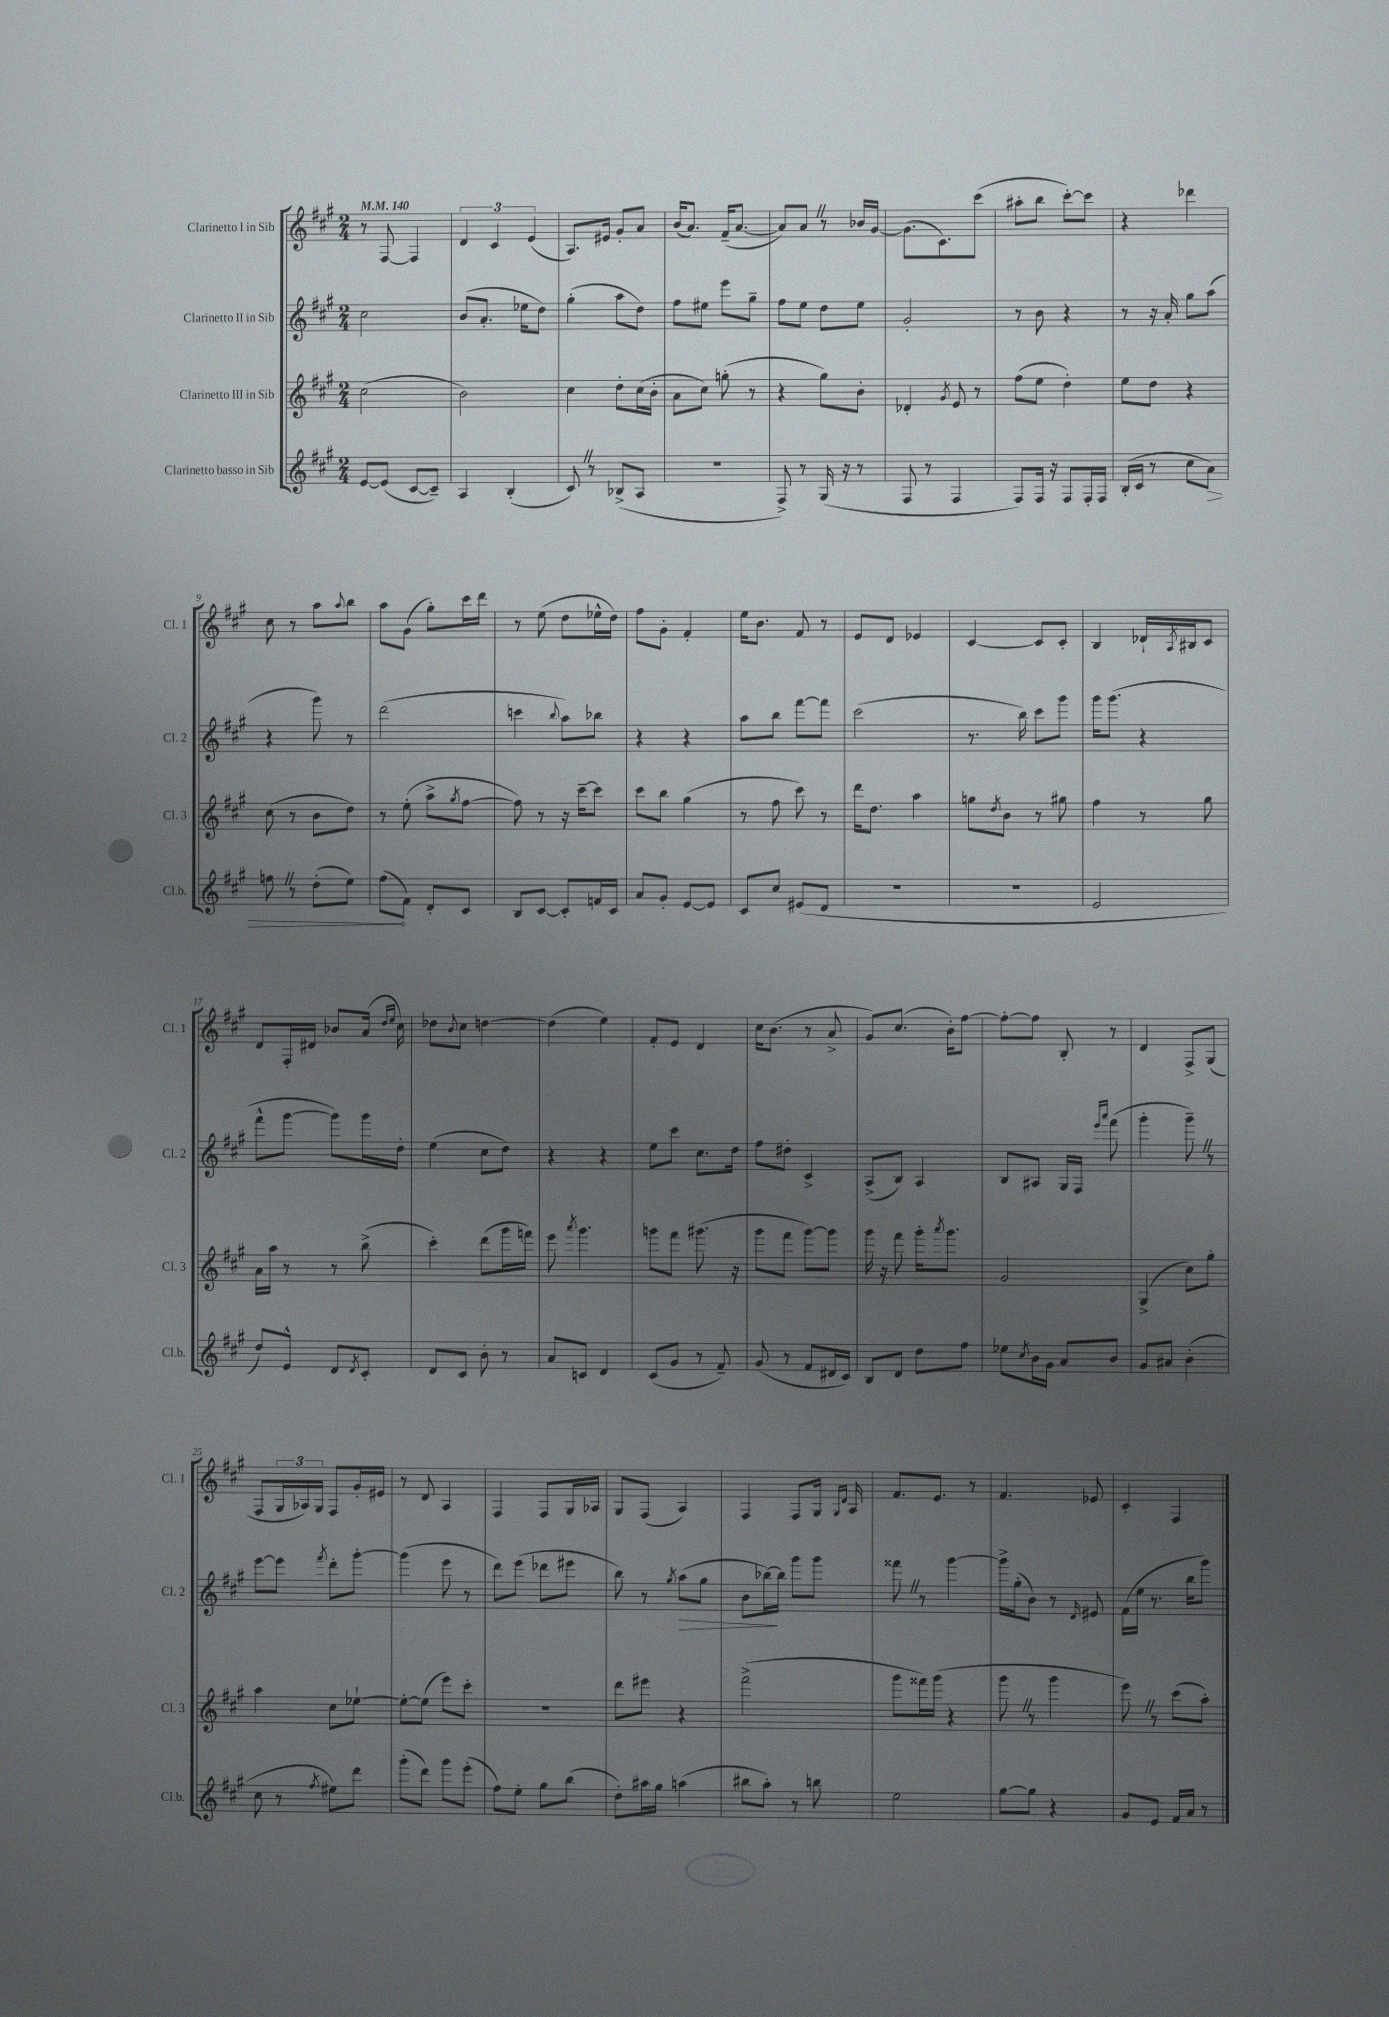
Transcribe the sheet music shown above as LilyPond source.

<<
\new StaffGroup <<
\new Staff = "s0" \with { instrumentName = "Clarinetto I in Sib" shortInstrumentName = "Cl. 1" } {
    \clef treble \key a \major \numericTimeSignature \time 2/4 \tempo 4 = 140
    r8 fis8~ fis4 |
    \tuplet 3/2 { d'4 cis'4 e'4( } |
    a8.) eis'16 gis'8-. a'8 |
    b'16( a'8.) fis'16--( a'8.~ |
    a'8) a'8 \once \override BreathingSign.text = \markup { \musicglyph "scripts.caesura.straight" } \breathe r8 bes'16 gis'16~ |
    gis'8.( cis'8.) cis'''8( |
    ais''8-. b''8 cis'''8~-.) cis'''8 |
    r4 des'''4 |
    cis''8 r8 a''8 \appoggiatura { a''8 } b''8 |
    a''8 gis'8( gis''8-.) cis'''16 d'''16 |
    r8 e''8( d''8 ees''16-^ d''16) |
    fis''8 gis'8-. fis'4-. |
    e''16 b'8. fis'8 r8 |
    e'8 d'8 ees'4 |
    cis'4~ cis'8 cis'8-. |
    b4 des'16-! \acciaccatura { a8 } bis16 cis'8 |
    d'8 fis16-. dis'16 bes'8 a'16( \grace { d''16 e''16 } cis''16) |
    des''8 \appoggiatura { b'8 } cis''8 d''4~ |
    d''4( e''4) |
    fis'8-. e'8 d'4 |
    cis''16 b'8.( r8 a'8-> |
    gis'8) cis''8.( b'16-.) fis''8~ |
    fis''8~-. fis''8 b8-. r8 |
    d'4 fis8-> gis8( |
    fis8 \tuplet 3/2 { gis16 aes16) gis16 } fis8 gis'16-. eis'16 |
    r8 d'8 a4 |
    fis4 fis8 gis16 aes16 |
    gis8 fis8( a4) |
    fis4 fis8 gis16 \grace { gis16 d'16 } a16 |
    fis'8. e'8. r8 |
    fis'4. ees'8 |
    cis'4-. fis4 \bar "|." |
}
\new Staff = "s1" \with { instrumentName = "Clarinetto II in Sib" shortInstrumentName = "Cl. 2" } {
    \clef treble \key a \major \numericTimeSignature \time 2/4
    cis''2 |
    b'8( a'8.-. ees''16 d''8) |
    gis''4-.( a''8 d''8) |
    fis''8 eis''8 e'''8 gis''8-- |
    fis''8 e''8 d''8 e''8 |
    gis'2-. |
    r8 b'8 r4 |
    r8 r16 a'16-. gis''8 a''8( |
    r4 gis'''8) r8 |
    d'''2( |
    c'''4 \appoggiatura { b''8 } a''8) bes''8 |
    r4 r4 |
    a''8 b''8 fis'''8~ fis'''8 |
    cis'''2( |
    r8. b''16) cis'''8 gis'''8 |
    gis'''16 gis'''8.( r4 |
    fis'''8-^ gis'''8~ gis'''8) gis'''16 d''16-. |
    e''4( cis''8 d''8) |
    r4 r4 |
    e''8 cis'''8 cis''8. d''16 |
    fis''8 dis''8-. cis'4-> |
    a8->( b8) a4 |
    b8 ais8 gis16 fis16 \grace { e'''16 a'''16 } fis'''8( |
    gis'''4-. gis'''8--) \once \override BreathingSign.text = \markup { \musicglyph "scripts.caesura.straight" } \breathe r8 |
    e'''8~ e'''8 \acciaccatura { fis'''8 } d'''8-. gis'''8~-. |
    gis'''4( e'''8 r8 |
    d'''8) e'''8( des'''8 eis'''8 |
    b''8) r8 \acciaccatura { gis''8 } a''8\>( gis''8 |
    b'8 bes''16~\!) bes''16 gis'''8 gis'''8 |
    fisis'''8 \once \override BreathingSign.text = \markup { \musicglyph "scripts.caesura.straight" } \breathe r8 gis'''4~ |
    gis'''16-> gis''16-.( b'8) r8 \grace { d'16 } eis'8 |
    fis'16( e''16 r8. b''16 gis'''8) \bar "|." |
}
\new Staff = "s2" \with { instrumentName = "Clarinetto III in Sib" shortInstrumentName = "Cl. 3" } {
    \clef treble \key a \major \numericTimeSignature \time 2/4
    cis''2( |
    b'2) |
    cis''4 d''8-. cis''16( b'16-. |
    a'8 cis''8) g''8-.( r8 |
    r4 gis''8) b'8-. |
    des'4-. \acciaccatura { gis'8 } e'8 r8 |
    fis''8( e''8 d''4-.) |
    e''8 d''8 r4 |
    cis''8( r8 b'8 d''8) |
    r8 e''8-.( a''8-> \acciaccatura { gis''8 } fis''8~ |
    fis''8) r8 r16 cis'''16~-- cis'''8 |
    cis'''8 b''8 gis''4( |
    r8 fis''8 cis'''8) r8 |
    d'''16 d''8. a''4 |
    g''8 \acciaccatura { d''8 } b'8 r8 gis''8 |
    fis''4 r8 gis''8 |
    a'16 a''16 r8 r8 b''8->( |
    cis'''4-.) d'''8( gis'''16 f'''16) |
    e'''8 \acciaccatura { a'''8 } gis'''4. |
    g'''8 fis'''8 gis'''8.( r16 |
    gis'''8 fis'''8 gis'''8~) gis'''8 |
    gis'''16 r16 fis'''8 gis'''16-. \acciaccatura { a'''8 } gis'''8. |
    gis'2 |
    gis4->( cis''8) gis''8-. |
    a''4 cis''8 ees''8~-! |
    ees''8~-. ees''8( e'''8) cis'''8-. |
    R2 |
    d'''8 eis'''8 r4 |
    fis'''2->( |
    gis'''8 fisis'''16) gis'''16( r4 |
    gis'''8 \once \override BreathingSign.text = \markup { \musicglyph "scripts.caesura.straight" } \breathe r8 gis'''4 |
    e'''8) \once \override BreathingSign.text = \markup { \musicglyph "scripts.caesura.straight" } \breathe r8 cis'''8( a''8-.) \bar "|." |
}
\new Staff = "s3" \with { instrumentName = "Clarinetto basso in Sib" shortInstrumentName = "Cl.b." } {
    \clef treble \key a \major \numericTimeSignature \time 2/4
    e'8~ e'8( cis'8~ cis'8--) |
    a4 b4-.( |
    cis'8) \once \override BreathingSign.text = \markup { \musicglyph "scripts.caesura.straight" } \breathe r8 bes8->( a8 |
    r2 |
    fis8->) r8 gis16( r16 r8 |
    fis8 r8 fis4 |
    fis8) fis16 r16 fis8 fis16-. fis16 |
    b16-.( cis'16 r8 cis''8 \once \override Hairpin.circled-tip = ##t a'8\>) |
    f''8 \once \override BreathingSign.text = \markup { \musicglyph "scripts.caesura.straight" } \breathe r8 d''8-.( e''8) |
    fis''8\!( fis'8) d'8-. cis'8 |
    b8 cis'8~ cis'8-. f'16 cis'16 |
    a'8 gis'8-. e'8~ e'8 |
    cis'8 cis''8 eis'8( d'8 |
    R2 |
    r2 |
    e'2 |
    d''8) e'8-^ d'8 \acciaccatura { d'8 } cis'8-. |
    d'8 cis'8 b'8-. r8 |
    a'8 c'8 d'4 |
    cis'8( gis'8 r8 fis'8--) |
    gis'8( r8 fis'8 dis'16 cis'16) |
    b8 d'8 d''8 fis''8 |
    ees''8 \acciaccatura { cis''8 } b'16 gis'16 a'8 b'8 |
    gis'8 ais'8 b'4-.( |
    cis''8 r8 \acciaccatura { fis''8 } eis''8) d'''8 |
    gis'''8-.( d'''8) gis'''8 e'''8-.( |
    fis''8) e''8-. gis''8 b''8( |
    d''8-.) ais''16 gis''16 a''4( |
    bis''8 a''8-.) r8 b''8 |
    e''2 |
    gis''8~ gis''8 r4 |
    gis'8 e'8 fis'16 a'16 r8 \bar "|." |
}
>>
>>
